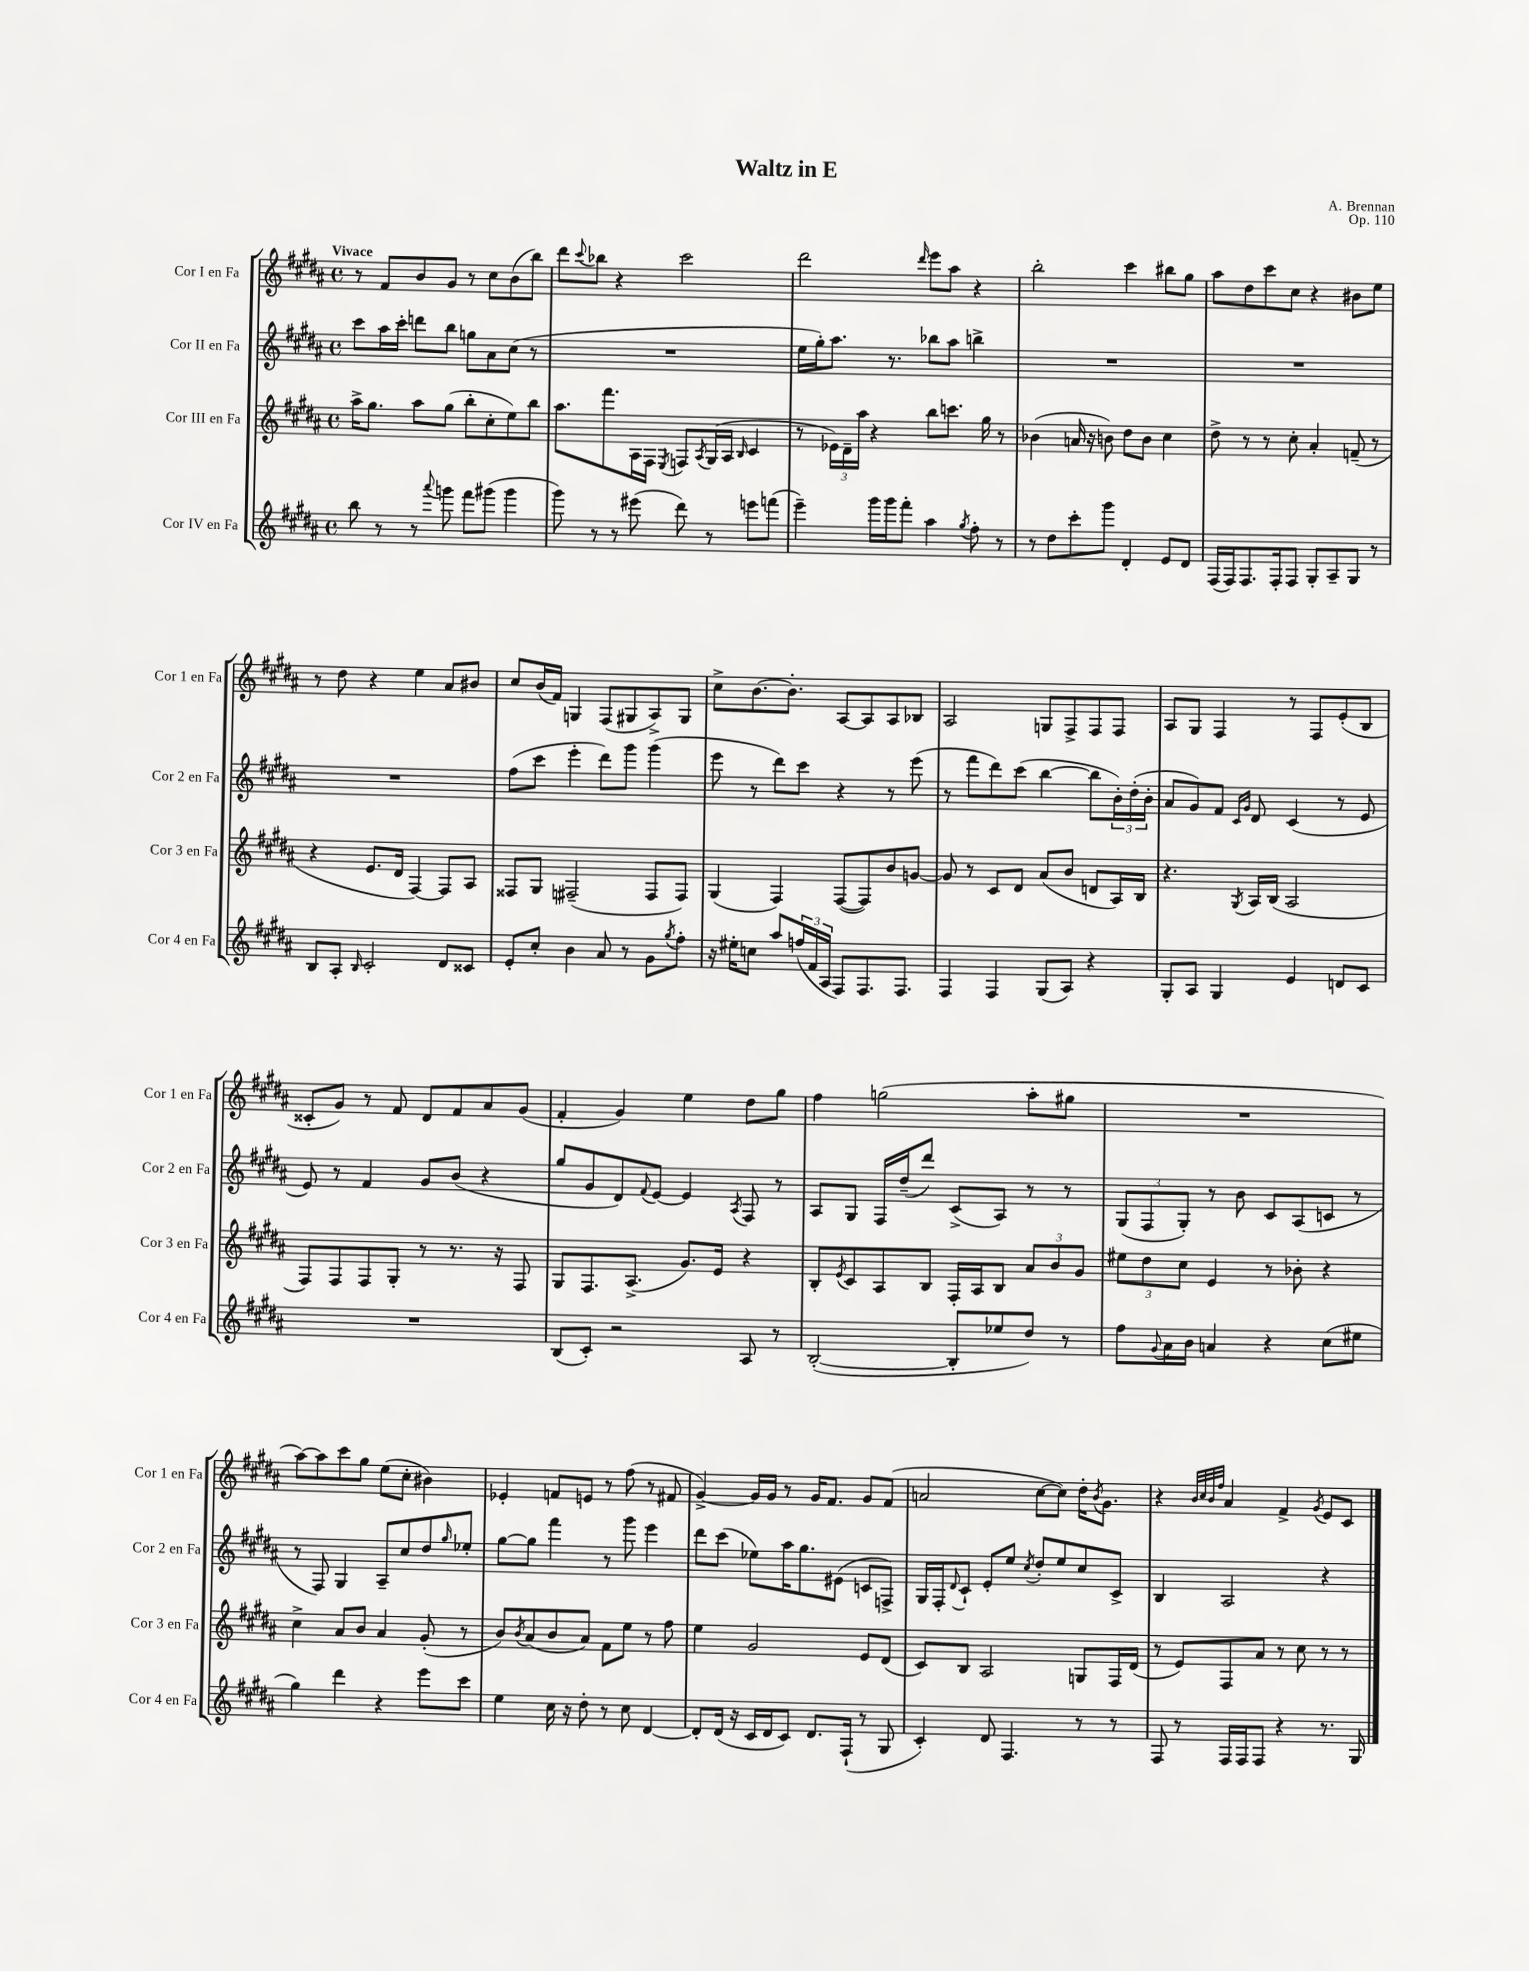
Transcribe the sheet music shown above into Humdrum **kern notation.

**kern	**kern	**kern	**kern
*staff4	*staff3	*staff2	*staff1
*clefG2	*clefG2	*clefG2	*clefG2
*k[f#c#g#d#a#]	*k[f#c#g#d#a#]	*k[f#c#g#d#a#]	*k[f#c#g#d#a#]
*M4/4	*M4/4	*M4/4	*M4/4
*met(c)	*met(c)	*met(c)	*met(c)
8bb\	16aa#^\LK	8ccc#\L	8r
.	8.gg#\J	.	.
8r	.	16aa#\L	8f#/L
.	.	16ccc#'\JJ	.
8r	8aa#\L	8ddd\L	8b/
8qqaaa#/	.	.	.
8ggg\	(8gg#\J	8bb\J	8g#/J
8fff#\L	8bb'\L	8gg\L	8r
(8ggg#\J	8cc#'\	8a#\	8cc#\L
4ggg#\	8ee\)	(8cc#\J	(8b\
.	8bb\J	8r	8bb\J)
=	=	=	=
8ggg#\)	8.aa#\L	1r	8ddd#\L
.	.	.	8qqccc#/
8r	.	.	8bb-\J
.	8.fff#\	.	.
8r	.	.	4r
(8eee#\	16A#\L	.	.
.	16F#\JJ	.	.
.	8qE/	.	.
8ddd#\)	8F/L	.	2ccc#\
.	8qA#/	.	.
8r	(16G#/L	.	.
.	16A#/JJ	.	.
.	16qqB/	.	.
8eee\L	4c#/	.	.
(8fff\J	.	.	.
=	=	=	=
4eee~\)	8r	16ee\LL	2ddd#\
.	.	16gg#'\J)	.
.	24e-\LL)	8.aa#\J	.
.	24d#~\	.	.
.	24aa#\JJ	.	.
16ggg#\LL	4r	.	.
16ggg#\J	.	8.r	.
8fff#'\J	.	.	.
.	.	.	16qqddd#/
4aa#\	8bb\L	8bb-\L	8eee\L
.	8.ccc\J	8aa#\J	8aa#\J
8qgg#/	.	.	.
8ff#'\	.	4bb^\	4r
.	16gg#\	.	.
8r	8r	.	.
=	=	=	=
8r	(4b-\	1r	2bb'\
8dd#\L	.	.	.
8ccc#'\	16a/	.	.
.	16r	.	.
8ggg#\J	8b\)	.	.
4d#'/	8dd#\L	.	4ccc#\
.	8b\J	.	.
8e/L	4cc#\	.	8bb#\L
8d#/J	.	.	8gg#\J
=	=	=	=
(16F#/LL	8dd#^\	1r	8aa#\L
16F#/J)	.	.	.
8.F#/	8r	.	8dd#\
.	8r	.	8ccc#\
16F#'/k	.	.	.
8F#/J	8cc#'\	.	8cc#\J
8G#'/L	4a#'/	.	4r
8A#~/	.	.	.
8G#/J	(8f~/	.	8b#\L
8r	8r	.	8ee\J
=	=	=	=
8B/L	4r	1r	8r
8A#'/J	.	.	8dd#\
16qqB/	.	.	.
2c#'/	8.e/L	.	4r
.	16d#/Jk	.	.
.	[4F#/)	.	4ee\
8d#/L	8F#/]L	.	8a#/L
8c##/J	8A#/J	.	8b#/J
=	=	=	=
8e'/L	8F##/L	(8ff#\L	8cc#/L
8cc#'/J	8G#/J	8ccc#\J	(16b/L
.	.	.	16f#/JJ)
4b\	(2F#~/	4eee'\	4G/
8a#/	.	8ddd#\L)	(8F#/L
8r	.	8ggg#\J	8G#/
8g#\L	8F#/L	(4ggg#\	8A#^/)
8qgg#/	.	.	.
8ff#'\J	8F#/J)	.	8G#/J
=	=	=	=
16r	(4G#/	8eee\	8cc#^\L
16ee#'\LK	.	.	.
8cc\J	.	8r	[8.b\
8aa#/L	4F#/)	8ddd#\L)	.
.	.	.	8.b'\]J
(24ff/L	.	8ccc#\J	.
24f#/	.	.	.
24A#/JJ	.	.	.
8F#/L)	([8F#/L	4r	[8A#/L
8.F#/	8F#/])	.	8A#/]
.	8b/	8r	8A#/
8.F#/J	.	.	.
.	[8g/J	(8eee\	8B-/J
=	=	=	=
4F#/	8g/]	8r	2A#/
.	8r	8fff#\L	.
4F#/	8c#/L	8ddd#\)	.
.	8d#/J	(8ccc#\J	.
(8G#/L	(8a#/L	[4bb\	8G/L
8A#/J)	8b/J	.	8F#^/
4r	8d/L	8bb\]L	8F#/
.	16A#/L)	24b'\L)	8F#/J
.	.	(24dd#'\	.
.	16B/JJ	.	.
.	.	24b'\JJ	.
=	=	=	=
8G#'/L	4.r	8a#/L	8A#/L
8A#/J	.	8g#/)	8G#/J
4G#/	.	8f#/J	4F#/
.	.	16qqc#/LL	.
.	8qG#/	16qqg#/JJ	.
.	16A#/LL	8d#/	.
.	(16B/JJ	.	.
4e/	2A#/	(4c#/	8r
.	.	.	8F#/L
8d/L	.	8r	(8e'/
8c#/J	.	8e/	8B/J
=	=	=	=
1r	8F#/L)	8e/)	8c##'/L
.	8F#/	8r	8g#/J)
.	8F#/	4f#/	8r
.	8G#'/J	.	8f#/
.	8r	8g#/L	8d#/L
.	8.r	(8b/J	8f#/
.	.	4r	8a#/
.	16r	.	.
.	8F#/	.	(8g#/J
=	=	=	=
(8B/L	8G#/L	8gg#/L	4f#'/
8c#'/J)	8.F#/	8g#/	.
2r	.	8d#/)	4g#/)
.	(8.A#^/J	.	.
.	.	8qqf#/	.
.	.	[8e/J	.
.	8.g#/L)	4e/]	4ee\
.	16e/Jk	.	.
.	.	8qA#/	.
8A#/	4r	8F#/	8dd#\L
8r	.	8r	8gg#\J
=	=	=	=
([2B'/	8B'/L	8A#/L	4ff#\
.	8qe/	.	.
.	8c#/	8G#/J	.
.	8A#/	16F#/LL	(2gg\
.	.	(16dd#~/J	.
.	8B/J	8ddd#/J)	.
8B'/]L	16F#'/LL	(8c#^/L	.
.	16A#/J	.	.
8ee-/	8B/J	8A#/J)	.
8dd#/J)	12a#/L	8r	8aa#'\L
.	12b/	.	.
8r	.	8r	8gg#\J
.	12g#/J	.	.
=	=	=	=
8ff#\L	12ee#\L	(12G#/L	1r
.	12dd#\	12F#/	.
8qqg#/	.	.	.
16a#\L	.	.	.
.	12cc#\J	12G#'/J)	.
16b\JJ	.	.	.
4a/	4e/	8r	.
.	.	8b\	.
4r	8r	8c#/L	.
.	8b-'\	(8A#/	.
(8cc#\L	4r	8c/J	.
8ee#\J	.	8r	.
=	=	=	=
4gg#\)	4cc#^\	8r	[8aa#\L)
.	.	8F#/)	8aa#\]
4ddd#\	8a#/L	4G#/	8ccc#\
.	8b/J	.	8gg#\J
4r	4a#/	8A#~/L	(8ee\L
.	.	8cc#/	8cc#'\J
8eee\L	(8g#'/	8dd#/	4b#\)
.	.	16qqgg#/	.
8ccc#\J	8r	8ee-'/J	.
=	=	=	=
4ee\	8b/L)	[8gg#\L	4e-'/
.	8qb/	.	.
.	(8a#/	8gg#\]J	.
16cc#\	8b/	4fff#\	8f/L
16r	.	.	.
8dd#'\	8a#/J)	.	8e/J
8r	8f#\L	8r	8r
8cc#\	8ee\J	8ggg#\	(8ff#\
[4d#/	8r	4eee\	8r
.	8ff#\	.	8f#/
=	=	=	=
8d#'/]L	4ee\	8ddd#\L	[4g#^/)
(16d#/Jk	.	(8ccc#\J	.
16r	.	.	.
16c#/LL	2g#/	8ee-\L)	16g#/]LL
16d#/J	.	.	16g#/JJ
8c#/J)	.	16aa#\K	8r
.	.	8.gg#\	.
8.d#/L	.	.	16g#/LK
.	.	.	8.f#/J
.	.	(8e#\J	.
(16F#`/Jk	.	.	.
8r	8e/L	8c/L	8g#/L
8G#/	(8d#/J	8F^/J)	(8f#/J
=	=	=	=
4c#'/)	8c#/L)	16G#/LL	2a/
.	.	16F#'/J	.
.	.	8qqd#/	.
.	8B/J	8c#`/J	.
8d#/	2A#/	8e'/L	.
4.F#/	.	8ee/J	.
.	.	8qcc#/	.
.	.	8dd#'/L	[8cc#\L
.	.	8ee/	8cc#\]J)
8r	8G/L	8cc#/	16dd#'\LK
.	.	.	8qb/
.	.	.	8.g#\J
8r	16F#/L	8c#^/J	.
.	(16d#/JJ	.	.
=	=	=	=
8F#/	8r	4B/	4r
8r	8e/L)	.	.
.	.	.	32qqb/LLL
.	.	.	32qqcc#/
.	.	.	32qqb/
.	.	.	32qqff#/JJJ
16F#/LL	8F#/	2A#/	4a#/
16F#/J	.	.	.
8F#/J	8a#/J	.	.
4r	8r	.	4f#^/
.	8cc#\	.	.
.	.	.	8qg#/
8.r	8r	4r	8e/L
.	8r	.	8c#/J
16G#/	.	.	.
==	==	==	==
*-	*-	*-	*-
